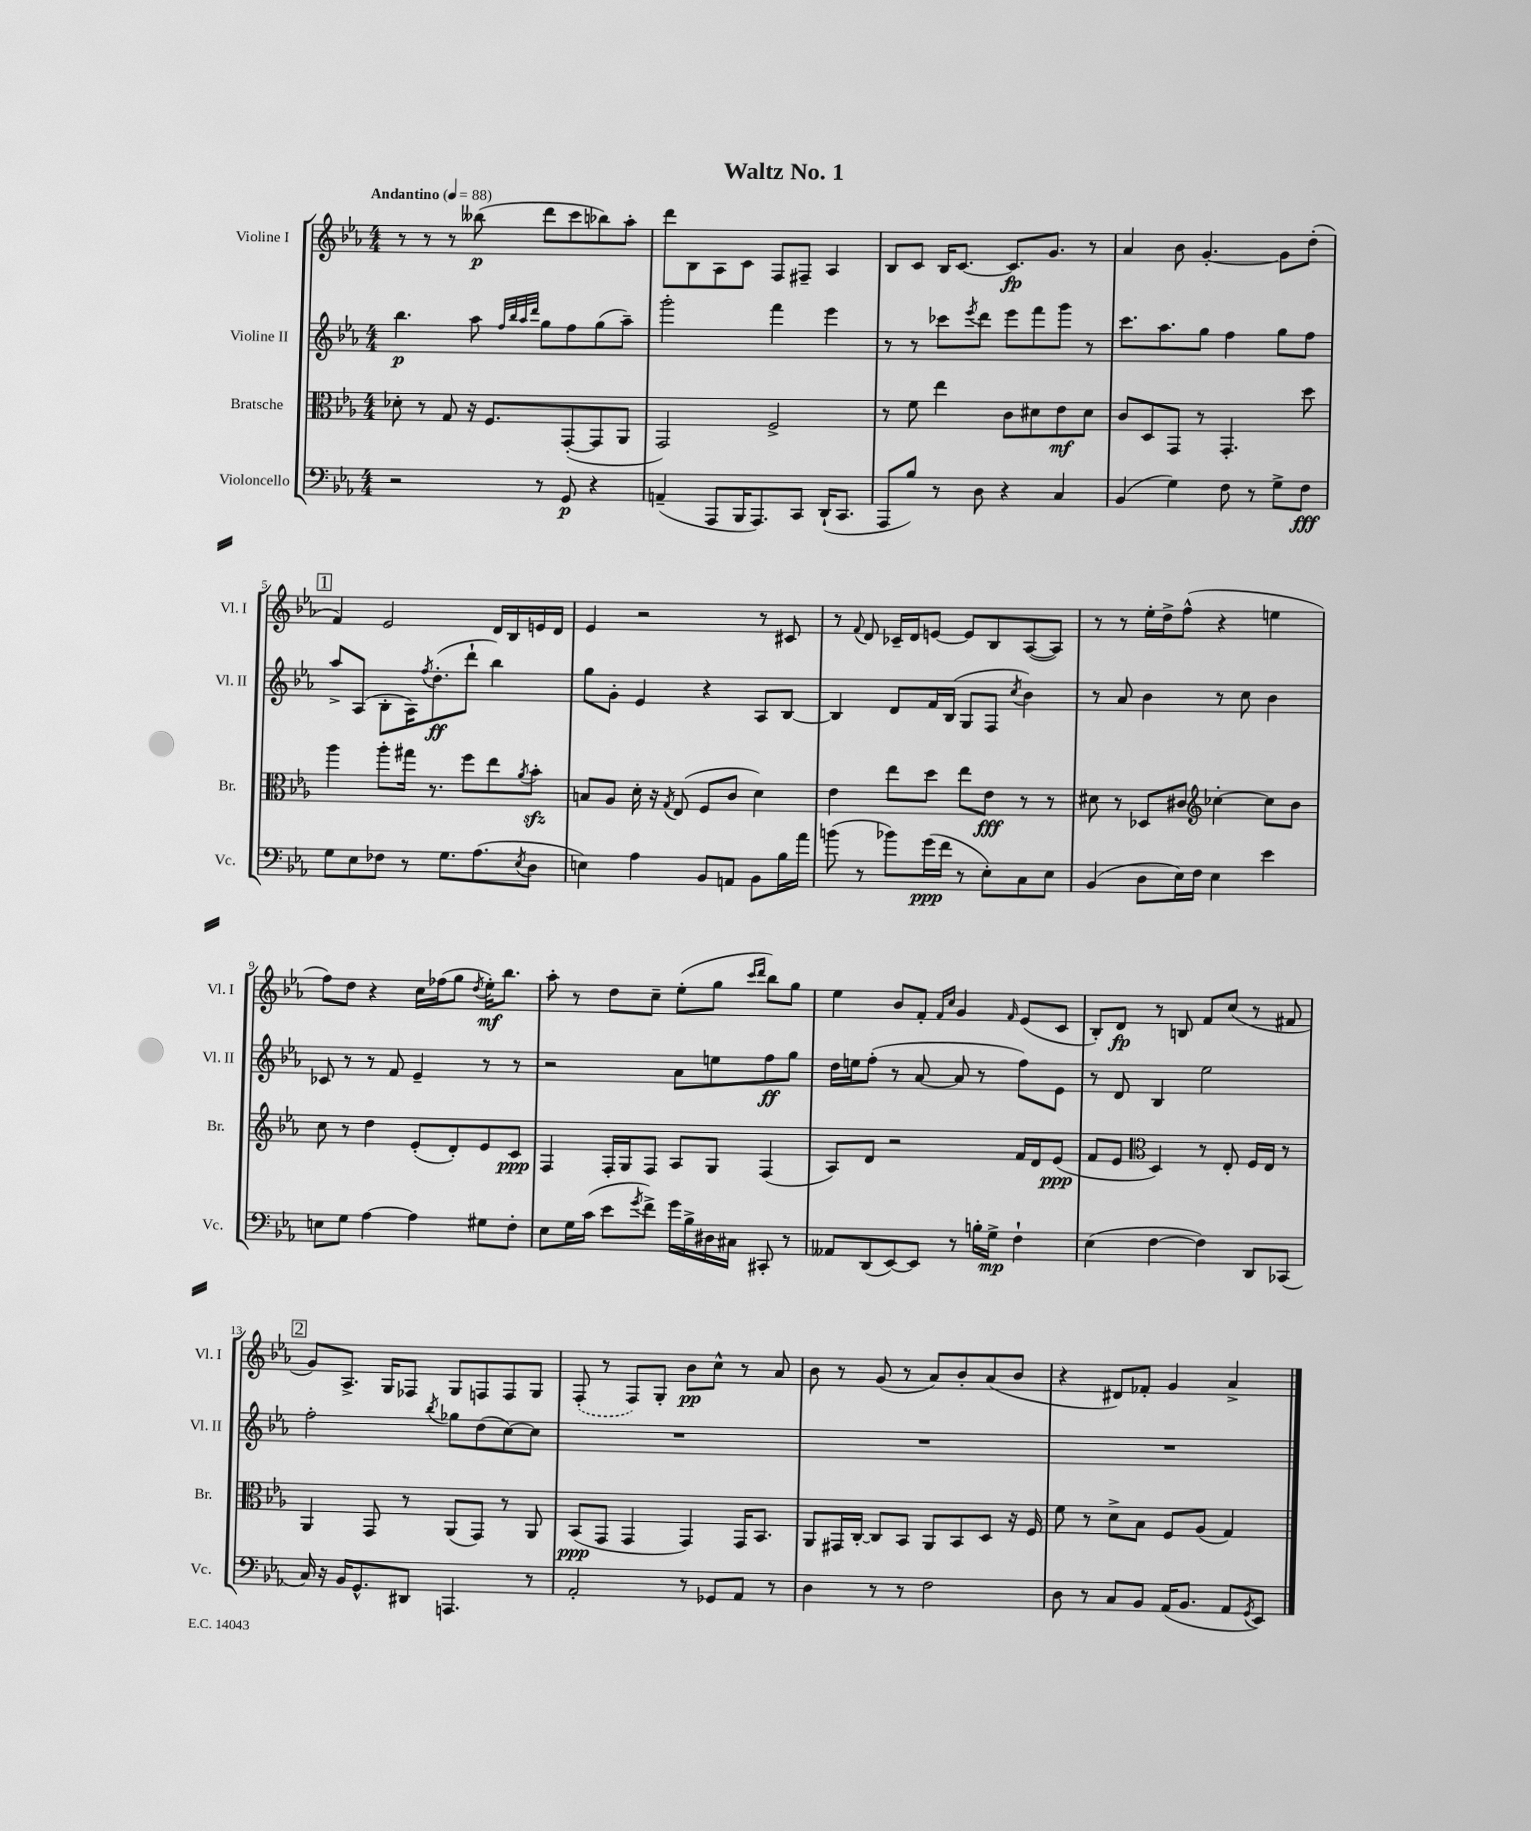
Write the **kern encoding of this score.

**kern	**dynam	**kern	**dynam	**kern	**dynam	**kern	**dynam
*part4	*part4	*part3	*part3	*part2	*part2	*part1	*part1
*staff4	*staff4	*staff3	*staff3	*staff2	*staff2	*staff1	*staff1
*I"Violoncello	*	*I"Bratsche	*	*I"Violine II	*	*I"Violine I	*
*I'Vc.	*	*I'Br.	*	*I'Vl. II	*	*I'Vl. I	*
*clefF4	*	*clefC3	*	*clefG2	*	*clefG2	*
*k[b-e-a-]	*	*k[b-e-a-]	*	*k[b-e-a-]	*	*k[b-e-a-]	*
*M4/4	*	*M4/4	*	*M4/4	*	*M4/4	*
*MM88	*	*MM88	*	*MM88	*	*MM88	*
=1	=1	=1	=1	=1	=1	=1	=1
!	!	!	!	!	!	!LO:TX:a:B:t=Andantino	!
2r	.	8d-X'\	.	4.bb-\	p	8r	.
.	.	8r	.	.	.	8r	.
.	.	8G/	.	.	.	8r	.
.	.	16r	.	8aa-\	.	(8bb--X\	p
.	.	8.F/L	.	.	.	.	.
.	.	.	.	32qqff/LLL	.	.	.
.	.	.	.	32qqbb-/	.	.	.
.	.	.	.	32qqaa-/	.	.	.
.	.	.	.	32qqddd/JJJ	.	.	.
8r	.	.	.	8gg\L	.	8ddd\L	.
8GG/	p	([8GG'/	.	8ff\	.	8ccc\	.
4r	.	8GG/]	.	(8gg\	.	8bb-X\)	.
.	.	8AA-/J	.	8aa-~\J)	.	8aa-'\J	.
=2	=2	=2	=2	=2	=2	=2	=2
(4AAn~/	.	2GG/)	.	2ggg'\	.	8ddd\L	.
.	.	.	.	.	.	8B-\	.
8AAA-/L	.	.	.	.	.	8A-\	.
16BBB-/K	.	.	.	.	.	8c\J	.
8.AAA-/)	.	.	.	.	.	.	.
.	.	2F^/	.	4fff\	.	8F/L	.
8CC/J	.	.	.	.	.	8F#X~/J	.
(16DD`/KL	.	.	.	4eee-\	.	4A-/	.
8.CC/J	.	.	.	.	.	.	.
=3	=3	=3	=3	=3	=3	=3	=3
8AAA-/L	.	8r	.	8r	.	8B-/L	.
8B-/J)	.	8f\	.	8r	.	8c/J	.
8r	.	4ee-\	.	8ccc-X\L	.	16B-/KL	.
.	.	.	.	.	.	[8.c/J	.
.	.	.	.	8qeee-/	.	.	.
8D\	.	.	.	8ddd\J	.	.	.
4r	.	8c\L	.	8eee-\L	.	8.c/L]	fp
.	.	8d#X\	.	8fff\	.	.	.
.	.	.	.	.	.	8.g/J	.
4C/	.	8e-\	mf	8ggg\J	.	.	.
.	.	8d#\J	.	8r	.	8r	.
=4	=4	=4	=4	=4	=4	=4	=4
(4BB-/	.	8c/L	.	8.ccc\L	.	4a-/	.
.	.	8D/	.	.	.	.	.
.	.	.	.	8.aa-\	.	.	.
4G\)	.	8GG/J	.	.	.	8b-\	.
.	.	8r	.	8gg\J	.	[4.g'/	.
8F\	.	4.GG'/	.	4ff\	.	.	.
8r	.	.	.	.	.	.	.
8G^\L	.	.	.	8gg\L	.	8g\L]	.
8F\J	fff	8dd\	.	8ff\J	.	(8dd'\J	.
!!LO:LB:g=z
!!LO:REH:place=s1:t=1
=5	=5	=5	=5	=5	=5	=5	=5
8G\L	.	4aa-\	.	8aa-^/L	.	4f/)	.
8E-\	.	.	.	(8A-/J	.	.	.
8F-X\J	.	8aa-'\L	.	8B-'\L	.	2e-/	.
8r	.	16gg#X\Jk	.	16A-\K)	.	.	.
.	.	.	.	8qff/	.	.	.
.	.	8.r	.	(8.dd'\	ff	.	.
8.G\L	.	.	.	.	.	.	.
.	.	8ff\L	.	8ddd`\J	.	.	.
(8.A-\	.	.	.	.	.	.	.
.	.	8ee-\	.	4bb-\)	.	16d/LL	.
.	.	.	.	.	.	16B-/	.
8qE-/	.	8qa-/	.	.	.	.	.
8D\J	.	8b-zz'\J	.	.	.	16en/	.
.	.	.	.	.	.	16d/JJ	.
=6	=6	=6	=6	=6	=6	=6	=6
4En\)	.	8Bn/L	.	8gg\L	.	4e-/	.
.	.	8A-/J	.	8g'\J	.	.	.
4A-\	.	16d'\	.	4e-/	.	2r	.
.	.	16r	.	.	.	.	.
.	.	8qG/	.	.	.	.	.
.	.	(8E-/	.	.	.	.	.
8BB-/L	.	8F/L	.	4r	.	.	.
8AAn/J	.	8c/J	.	.	.	.	.
8BB-\L	.	4d\)	.	8A-/L	.	8r	.
16B-\L	.	.	.	[8B-/J	.	8c#X/	.
16a-\JJ	.	.	.	.	.	.	.
=7	=7	=7	=7	=7	=7	=7	=7
(8bn\	.	4e-\	.	4B-/]	.	8r	.
.	.	.	.	.	.	8qqf/	.
8r	.	.	.	.	.	8d/	.
8b-X\L)	.	8ee-\L	.	8d/L	.	16c-X~/LL	.
.	.	.	.	.	.	16d/J	.
(16g\L	ppp	8dd\J	.	16f/L	.	[8en/J	.
16f\JJ	.	.	.	(16B-/JJ	.	.	.
8r	.	8ee-\L	.	8G/L	.	8e/L]	.
8E-'\L)	.	8e-\J	fff	8F/J	.	8B-/	.
.	.	.	.	8qcc/	.	.	.
8C\	.	8r	.	4b-\)	.	([8A-/	.
8E-\J	.	8r	.	.	.	8A-/J])	.
=8	=8	=8	=8	=8	=8	=8	=8
(4BB-/	.	8d#X\	.	8r	.	8r	.
.	.	8r	.	8a-/	.	8r	.
8D\L	.	8D-X/L	.	4b-\	.	16ee-'\LL	.
.	.	.	.	.	.	16dd^\J	.
16E-\L)	.	8c#X/J	.	.	.	(8ff^^\J	.
16F\JJ	.	.	.	.	.	.	.
*	*	*clefG2	*	*	*	*	*
4E-\	.	[4cc-X'\	.	8r	.	4r	.
.	.	.	.	8cc\	.	.	.
4e-\	.	8cc-\L]	.	4b-\	.	4een\	.
.	.	8b-\J	.	.	.	.	.
!!LO:LB:g=z
=9	=9	=9	=9	=9	=9	=9	=9
8En\L	.	8cc\	.	8c-X/	.	8ff\L)	.
8G\J	.	8r	.	8r	.	8dd\J	.
[4A-\	.	4dd\	.	8r	.	4r	.
.	.	.	.	8f/	.	.	.
4A-\]	.	(8e-'/L	.	4e-~/	.	16cc\LL	.
.	.	.	.	.	.	(16ff-X\J	.
.	.	8d'/)	.	.	.	8gg\J	.
.	.	.	.	.	.	8qdd/	.
8G#X\L	.	8e-/	.	8r	.	16ee-'\KL)	mf
.	.	.	.	.	.	8.bb-\J	.
8F'\J	.	8c/J	ppp	8r	.	.	.
=10	=10	=10	=10	=10	=10	=10	=10
8E-\L	.	4F/	.	2r	.	8aa-'\	.
16G\L	.	.	.	.	.	8r	.
(16c\JJ	.	.	.	.	.	.	.
8e-\L	.	16F'/LL	.	.	.	8dd\L	.
.	.	16G/J	.	.	.	.	.
8qg/	.	.	.	.	.	.	.
8f^\J)	.	8F/J	.	.	.	8cc~\J	.
16g\LL	.	8A-/L	.	8a-\L	.	(8ee-'\L	.
16B-^\	.	.	.	.	.	.	.
16D#X\	.	8G/J	.	8een\	.	8gg\J	.
16C#X\JJ	.	.	.	.	.	.	.
.	.	.	.	.	.	16qqccc/LL	.
.	.	.	.	.	.	16qqddd/JJ	.
8CC#X'/	.	(4F/	.	8ff\	ff	8bb-\L)	.
8r	.	.	.	8gg\J	.	8gg\J	.
=11	=11	=11	=11	=11	=11	=11	=11
8AA--X/L	.	8A-/L)	.	16dd\LL	.	4ee-\	.
.	.	.	.	16een\J	.	.	.
(8DD/	.	8d/J	.	(8ff'\J	.	.	.
[8EE-/)	.	2r	.	8r	.	8b-/L	.
8EE-/J]	.	.	.	[8a-/	.	8f'/J	.
.	.	.	.	.	.	16qqf/LL	.
.	.	.	.	.	.	16qqcc/JJ	.
8r	.	.	.	8a-/]	.	4g/	.
16Bn'\LL	.	.	.	8r	.	.	.
16G^\JJ	mp	.	.	.	.	.	.
.	.	.	.	.	.	16qqf/	.
4F`\	.	16f/LL	.	8ff\L)	.	(8e-/L	.
.	.	16d/J	.	.	.	.	.
.	.	(8e-/J	ppp	8e-\J	.	8c/J	.
=12	=12	=12	=12	=12	=12	=12	=12
(4E-\	.	8f/L	.	8r	.	8B-'/L)	.
.	.	8e-/J	.	8d/	.	8d/J	fp
*	*	*clefC3	*	*	*	*	*
[4F\	.	4D/)	.	4B-/	.	8r	.
.	.	.	.	.	.	8Bn/	.
4F\])	.	8r	.	2ee-\	.	8f/L	.
.	.	8E-'/	.	.	.	(8cc/J	.
8DD/L	.	16F/LL	.	.	.	8r	.
.	.	16E-/JJ	.	.	.	.	.
(8CC-X/J	.	8r	.	.	.	8f#X/	.
!!LO:LB:g=z
!!LO:REH:place=s1:t=2
=13	=13	=13	=13	=13	=13	=13	=13
16C/)	.	4AA-/	.	2ff'\	.	8g/L)	.
16r	.	.	.	.	.	.	.
16BB-/KL	.	.	.	.	.	8.A-^/J	.
8.GG^^/	.	.	.	.	.	.	.
.	.	8GG/	.	.	.	.	.
.	.	.	.	.	.	16G/KL	.
8DD#X/J	.	8r	.	.	.	8F-X/J	.
.	.	.	.	8qbb-/	.	.	.
4.AAAn/	.	(8AA-/L	.	8gg-X\L	.	8G/L	.
.	.	8GG/J)	.	(8dd\	.	8Fn/	.
.	.	8r	.	[8cc\)	.	8F/	.
8r	.	8AA-/	.	8cc\J]	.	8G/J	.
=14	=14	=14	=14	=14	=14	=14	=14
2AA-'/	.	(8BB-/L	ppp	1r	.	(8F'/	.
.	.	8GG/J	.	.	.	8r	.
.	.	4GG/	.	.	.	8F/L)	.
.	.	.	.	.	.	8G'/J	.
8r	.	4GG/)	.	.	.	8b-\L	pp
8GG-X/L	.	.	.	.	.	8cc^^\J	.
8AA-/J	.	16GG/KL	.	.	.	8r	.
.	.	8.BB-/J	.	.	.	.	.
8r	.	.	.	.	.	8a-/	.
=15	=15	=15	=15	=15	=15	=15	=15
4D\	.	8AA-/L	.	1r	.	8b-\	.
.	.	16GG#X/L	.	.	.	8r	.
.	.	[16C'/JJ	.	.	.	.	.
8r	.	8C/L]	.	.	.	(8g/	.
8r	.	8BB-/J	.	.	.	8r	.
2F\	.	8AA-/L	.	.	.	8a-/L)	.
.	.	8BB-/	.	.	.	8b-'/	.
.	.	8D/J	.	.	.	(8a-/	.
.	.	16r	.	.	.	8b-/J	.
.	.	16F/	.	.	.	.	.
=16	=16	=16	=16	=16	=16	=16	=16
8D\	.	8f\	.	1r	.	4r	.
8r	.	8r	.	.	.	.	.
8C/L	.	8d^\L	.	.	.	8d#X/L)	.
8BB-/J	.	8B-\J	.	.	.	8f-X'/J	.
(16AA-/KL	.	8F/L	.	.	.	4g/	.
8.BB-/J	.	.	.	.	.	.	.
.	.	(8A-/J	.	.	.	.	.
8AA-/L	.	4G/)	.	.	.	4a-^/	.
8qGG/	.	.	.	.	.	.	.
8EE-/J)	.	.	.	.	.	.	.
==	==	==	==	==	==	==	==
*-	*-	*-	*-	*-	*-	*-	*-
